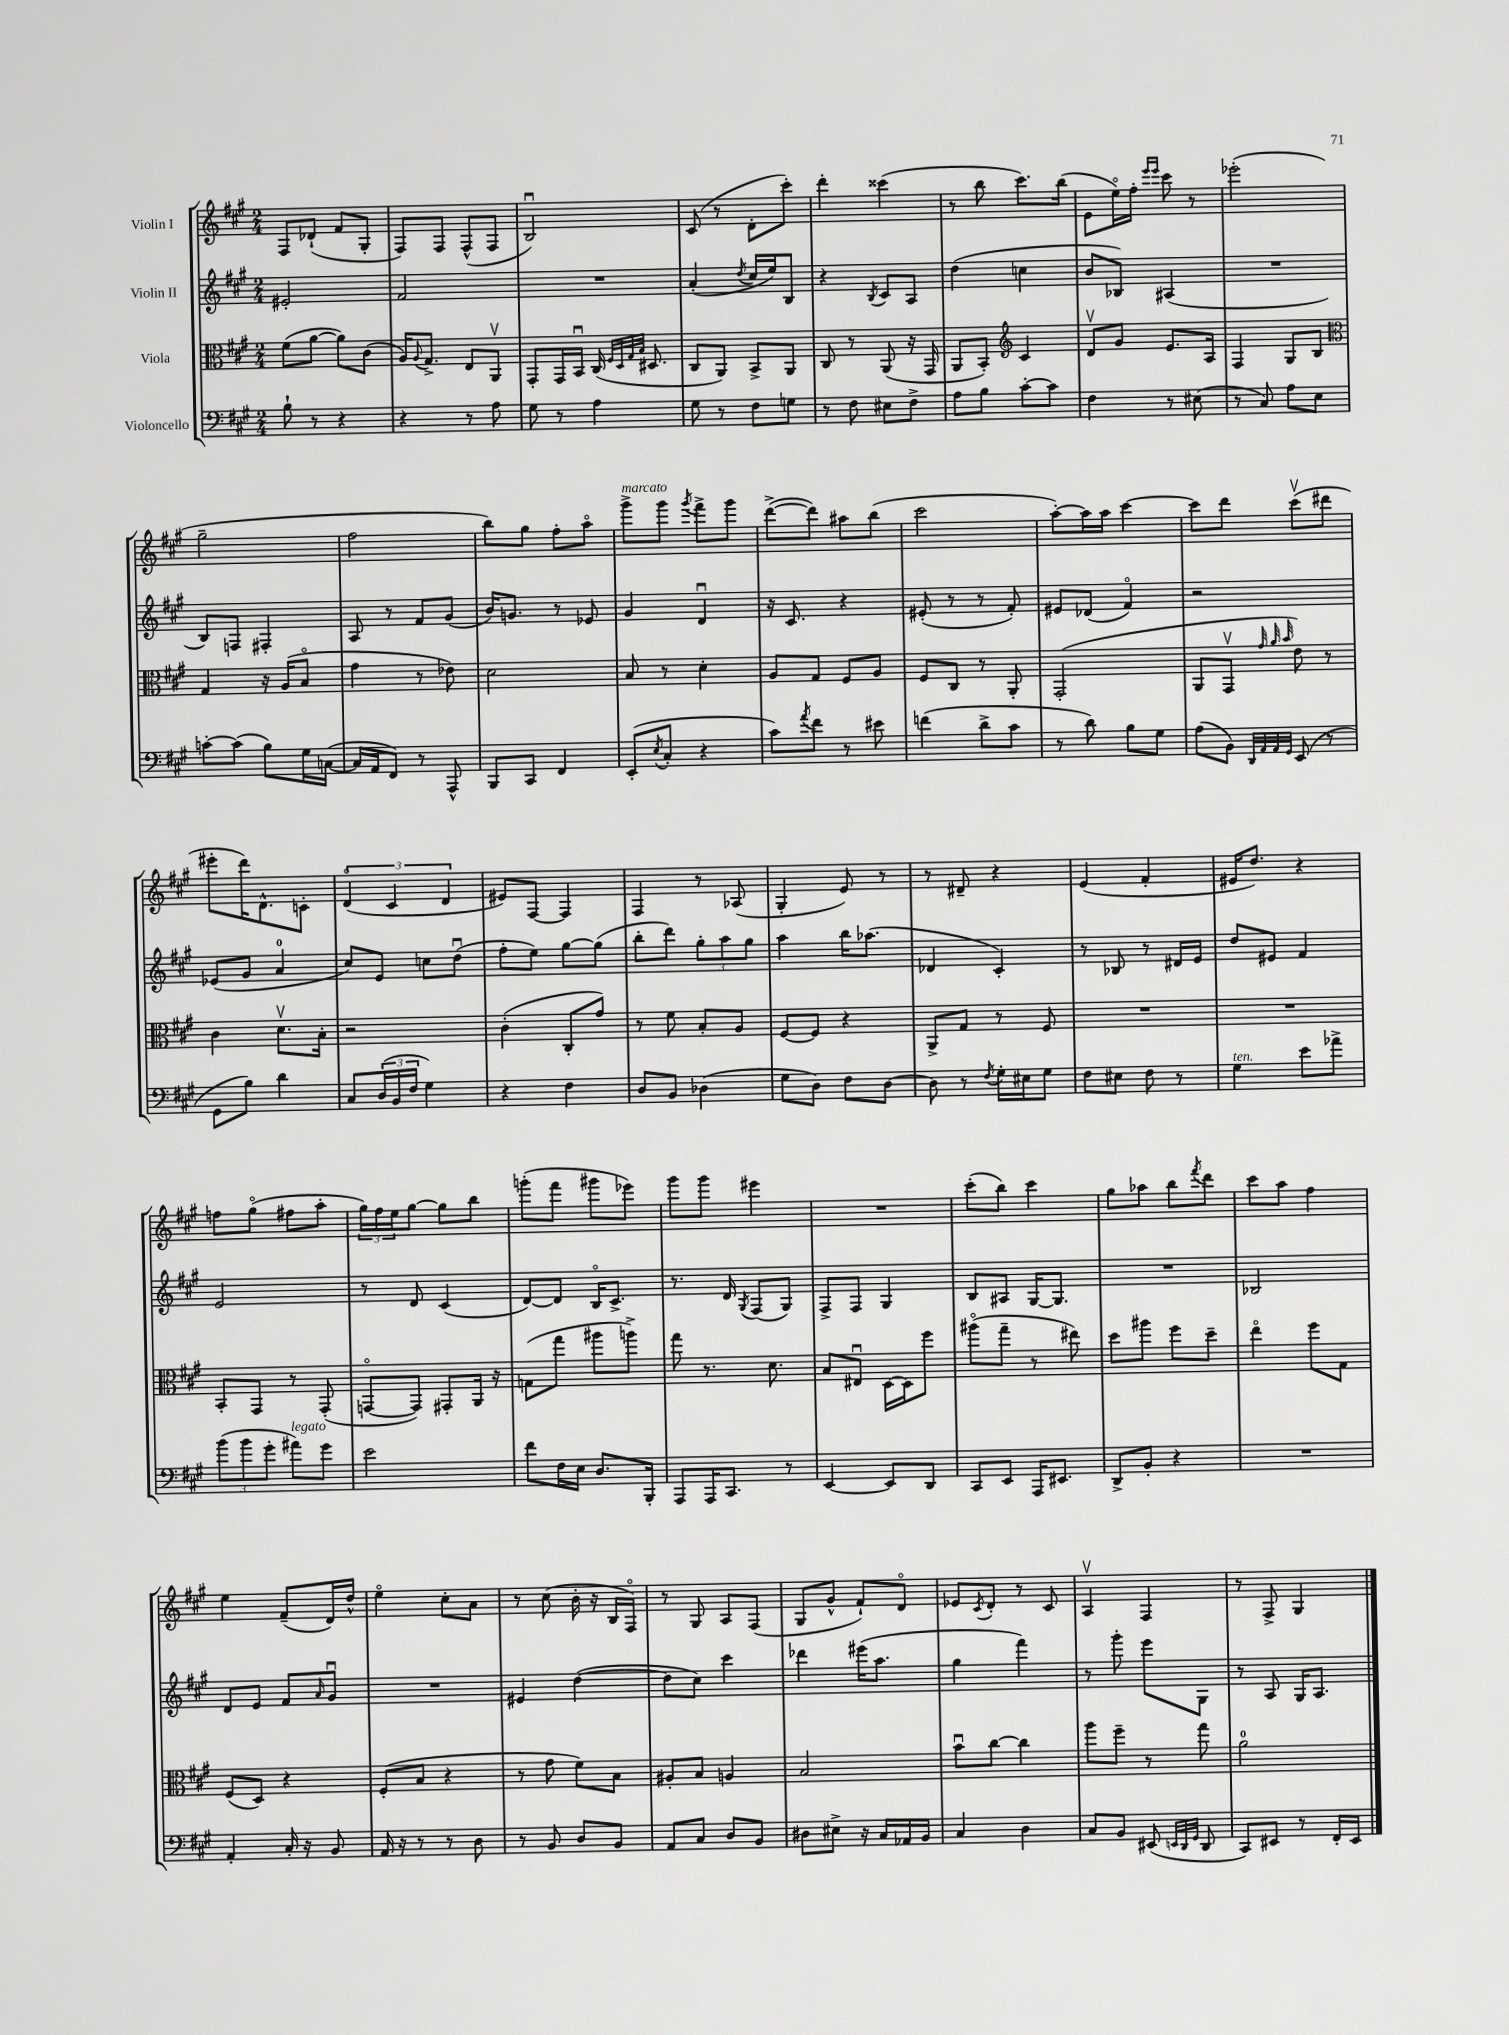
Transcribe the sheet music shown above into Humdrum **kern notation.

**kern	**kern	**kern	**kern
*staff4	*staff3	*staff2	*staff1
*clefF4	*clefC3	*clefG2	*clefG2
*k[f#c#g#]	*k[f#c#g#]	*k[f#c#g#]	*k[f#c#g#]
*M2/4	*M2/4	*M2/4	*M2/4
8B`\	(8f#\L	2e#'/	8F#/L
8r	[8a\J	.	(8d-`/J
4r	8a\]L)	.	8f#/L
.	(8c#\J	.	8G#'/J
=	=	=	=
4r	16A/LK)	2f#/	8F#/L)
.	8qqA/	.	.
.	8.G#^/J	.	.
.	.	.	8F#/J
8r	8E/L	.	(8F#^^/L
8A\	8AAv/J	.	8F#/J
=	=	=	=
8G#\	8GG#'/L	2r	2Bu/)
8r	16GG#/L	.	.
.	16BBu/JJ	.	.
4A\	(16C#/	.	.
.	32qqF#/LLL	.	.
.	32qqD/	.	.
.	32qqG#/	.	.
.	32qqB/JJJ	.	.
.	8.D#/	.	.
=	=	=	=
8G#\	8C#/L	(4a'/	(8c#/
8r	8AA/J)	.	8r
.	.	8qdd/	.
8F#\L	8BB^/L	16cc#/LL	8d'\L
.	.	16ee/J)	.
8G\J	8AA/J	8B/J	8ccc#'\J)
=	=	=	=
8r	8C#/	4r	4ddd'\
8F#\	8r	.	.
.	.	8qB/	.
8E#\L	(8AA/	8c#/L	(4ccc##\
8F#^\J	16r	8A/J	.
.	16GG#/	.	.
=	=	=	=
8A\L	8AA/L	(4dd\	8r
8B\J	8BB'/J)	.	8bb\
*	*clefG2	*	*
[8c#'\L	4c#/	4cc\	8.ccc#\L)
8c#\]J	.	.	.
.	.	.	(16bb\Jk
=	=	=	=
4F#\	8dv/L	8b/L	8e\L
.	8g#/J	8B-/J)	16eeo\L)
.	.	.	16ff#'\JJ
.	.	.	16qqeee/LL
.	.	.	16qqeee/JJ
8r	8.e/L	(4A#/	8ccc#\
(8E#\	.	.	8r
.	16A/Jk	.	.
=	=	=	=
8r	4F#/	2r	(2eee-'\
8C#/)	.	.	.
8A\L	8G#/L	.	.
8E\J	8B/J	.	.
=	=	=	=
*	*clefC3	*	*
[8c'\L	4G#/	8B/L)	2gg#~\
(8c\]J	.	8F/J	.
8B\L)	16r	4F#'/	.
.	(16A/LK	.	.
16G#\L	8Bo/J	.	.
([16C\JJ	.	.	.
=	=	=	=
16C/]LL	4g#\	8A/	2ff#\
16AA/J	.	.	.
8FF#/J)	.	8r	.
8r	8r	8f#/L	.
8AAA^^/	8e-\)	(8g#/J	.
=	=	=	=
8BBB/L	2d\	16b/LK)	8bb\L)
.	.	8.g/J	.
8CC#/J	.	.	8gg#\J
4FF#/	.	8r	8ff#'\L
.	.	8e-/	8aao\J
=	=	=	=
(8EE'/L	8B/	4g#/	8ggg#^\L
8qE/	.	.	.
8C#'/J	8r	.	8ggg#\J
.	.	.	8qggg#/
4r	4d'\	4du/	8fff#^\L
.	.	.	8ggg#\J
=	=	=	=
8c#\L)	8A/L	16r	([8ddd^\L
.	.	8.c#/	.
8qa/	.	.	.
8f#\J	8G#/J	.	8ddd\]J)
8r	8F#/L	4r	8aa#\L
8e#\	8A/J	.	(8bb\J
=	=	=	=
(4f\	8F#/L	(8e#'/	2ccc#\
.	8C#/J	8r	.
8d^\L	8r	8r	.
8c#\J	8AA'/	8f#'/)	.
=	=	=	=
8r	(2GG#'/	8e#/L	[8aa'\L)
8d\)	.	(8d-/J	16aa\]L
.	.	.	16aa\JJ
8B\L	.	4f#o/)	[4ccc#\
8G#\J	.	.	.
=	=	=	=
(8A\L	8AA/L	2r	8ccc#\]L
8BB\J)	8GG#v/J	.	8ddd\J
32qqDD/LLL	.	.	.
32qqAA/	32qqg#/	.	.
32qqAA/	32qqa/	.	.
32qqGG#/JJJ	32qqb/	.	.
(8EE/	8e\)	.	(8ccc#v\L
8r	8r	.	8ddd#\J
=	=	=	=
8GG#\L	4c#\	(8e-/L	8eee#'\L
8B\J)	.	8g#/J	16ddd\K)
.	.	.	8.d^^\
4d\	8.dv\L	4a/	.
.	.	.	8c'\J
.	16B'\Jk	.	.
=	=	=	=
8C#/L	2r	8cc#/L)	(6do/
(24D/L	.	8e/J	.
24BB/	.	.	6c#/
24F#/JJ	.	.	.
4G#\)	.	8cc\L	.
.	.	.	6d/
.	.	(8ddu\J	.
=	=	=	=
4r	(4c#'\	8ff#'\L	8e#/L)
.	.	8ee\J)	[8F#/J
4F#\	8C#'/L	[8gg#\L	4F#/]
.	8g#/J)	(8gg#\]J	.
=	=	=	=
8D/L	8r	8bb'\L	4F#/
8BB/J	8f#\	8ddd\J)	.
(4D-\	8B'/L	12gg#'\L	8r
.	.	12aa\	.
.	8A/J	.	(8A-/
.	.	12gg#\J	.
=	=	=	=
8G#\L	[8F#/L	4aa\	4G#'/
8D\J)	8F#/]J	.	.
8F#\L	4r	16bb\LK	8e/)
.	.	(8.aa-\J	.
[8D\J	.	.	8r
=	=	=	=
8D\]	8AA^/L	4d-/	8r
8r	8G#/J	.	8d#~/
8qF#/	.	.	.
16G#'\LL	8r	4c#'/)	4r
16E#\J	.	.	.
8G#\J	8F#/	.	.
=	=	=	=
8F#\L	2r	8r	(4e/
8E#\J	.	8B-/	.
8F#\	.	8r	4f#'/
8r	.	16d#/LL	.
.	.	16e/JJ	.
=	=	=	=
4G#\	2r	8dd/L	16e#/LK
.	.	.	8.dd/J)
.	.	8e#/J	.
8e\L	.	4f#/	4r
8a-^\J	.	.	.
=	=	=	=
(12b\L	8BB'/L	2e/	8ff\L
12b\	.	.	.
.	8GG#/J	.	(8gg#o\J
12g#'\J	.	.	.
8a#\L)	8r	.	8ff#\L
8g#\J	(8GG#'/	.	8aa'\J
=	=	=	=
2e\	[8GGo/L	8r	24gg#\LL)
.	.	.	24ff#\
.	.	.	24ee\J
.	8GG/]J)	8d/	[8gg#\J
.	8GG#'/L	(4c#/	8gg#\]L
.	16AA/Jk	.	8bb\J
.	16r	.	.
=	=	=	=
8f#\L	(8G\L	[8d/L)	(8ggg'\L
16F#\L	8gg#\J	8d/]J	8fff#\J
16E\JJ	.	.	.
8.D/L	8aa#\L	16Bo/LK	8ggg#\L
.	.	8.c#^/J	.
.	8aa^\J)	.	8eee-\J)
16BBB'/Jk	.	.	.
=	=	=	=
8AAA/L	8gg#\	8.r	8ggg#\L
16AAA/K	8.r	.	8ggg#\J
8.CC#/J	.	16d/	.
.	.	8qG#/	.
.	.	(8F#/L	4eee#\
.	8.d\	.	.
8r	.	8G#/J)	.
=	=	=	=
[4EE/	8B/L	8F#^/L	2r
.	8E#u/J	8F#/J	.
8EE/]L	[16D\LL	4G#/	.
.	16D\]J	.	.
8DD/J	8ff#\J	.	.
=	=	=	=
8CC#/L	(8aa#o\L	8B/L	(8ccc#'\L
8EE/J	8gg#~\J	8A#/J	8bb\J)
16AAA/LK	8r	[16G#/LK	4ccc#\
8.EE#/J	.	8.G#/]J	.
.	8ee#\)	.	.
=	=	=	=
8DD^/L	8dd\L	2r	8gg#\L
8BB'/J	8aa#\J	.	8aa-\J
4r	8ff#\L	.	8bb\L
.	.	.	8qfff#/
.	8dd~\J	.	8ddd\J
=	=	=	=
2r	4eeo\	2B-/	8ccc#\L
.	.	.	8aa\J
.	8ff#\L	.	4ff#\
.	8G#\J	.	.
=	=	=	=
4AA'/	(8F#/L	8d/L	4ee\
.	8D/J)	8e/J	.
16C#'/	4r	8f#/L	(8f#~/L
16r	.	.	.
.	.	16qqa/	.
8BB/	.	8g#u/J	16d/L)
.	.	.	16dd^^/JJ
=	=	=	=
16AA/	(8F#'/L	2r	4eeo\
16r	.	.	.
8r	8B/J	.	.
8r	4r	.	8cc#'\L
8D\	.	.	8a\J
=	=	=	=
8r	8r	4e#/	8r
8BB/	8g#\	.	(8cc#\
8D/L	8f#\L)	([4dd\	16b'\
.	.	.	16r
8BB/J	8B\J	.	16B/LL
.	.	.	16F#o/JJ)
=	=	=	=
8AA/L	8A#'/L	8dd\]L	8r
8C#/J	8B/J	8cc#\J)	8G#/
8D/L	4A/	4ccc#\	8A/L
8BB/J	.	.	(8F#/J
=	=	=	=
8D#\L	2B/	4ddd-\	8G#/L
8E#^\J	.	.	8g#^^/J
16r	.	(16eee#\LK	8f#`/L)
16C#/LL	.	8.aa\J	.
16AA-/	.	.	8do/J
16BB/JJ	.	.	.
=	=	=	=
4C#/	8bu\L	4gg#\	8e-/L
.	.	.	8qc#/
.	[8cc#\J	.	8d'/J
4D\	4cc#\]	4fff#\)	8r
.	.	.	8c#/
=	=	=	=
8C#/L	8aa\L	8r	4Av/
8BB/J	8ff#~\J	8ggg#'\	.
(8EE#/	8r	8eee\L	4F#/
32qqEE/LLL	.	.	.
32qqDD/	.	.	.
32qqGG#/JJJ	.	.	.
8DD/	8gg#\	8G#\J	.
=	=	=	=
8CC#/L)	2a\	8r	8r
8EE#/J	.	8A/	8F#^/
8r	.	16G#/LK	4G#/
.	.	8.A/J	.
16FF#'/LL	.	.	.
16EE#/JJ	.	.	.
==	==	==	==
*-	*-	*-	*-
